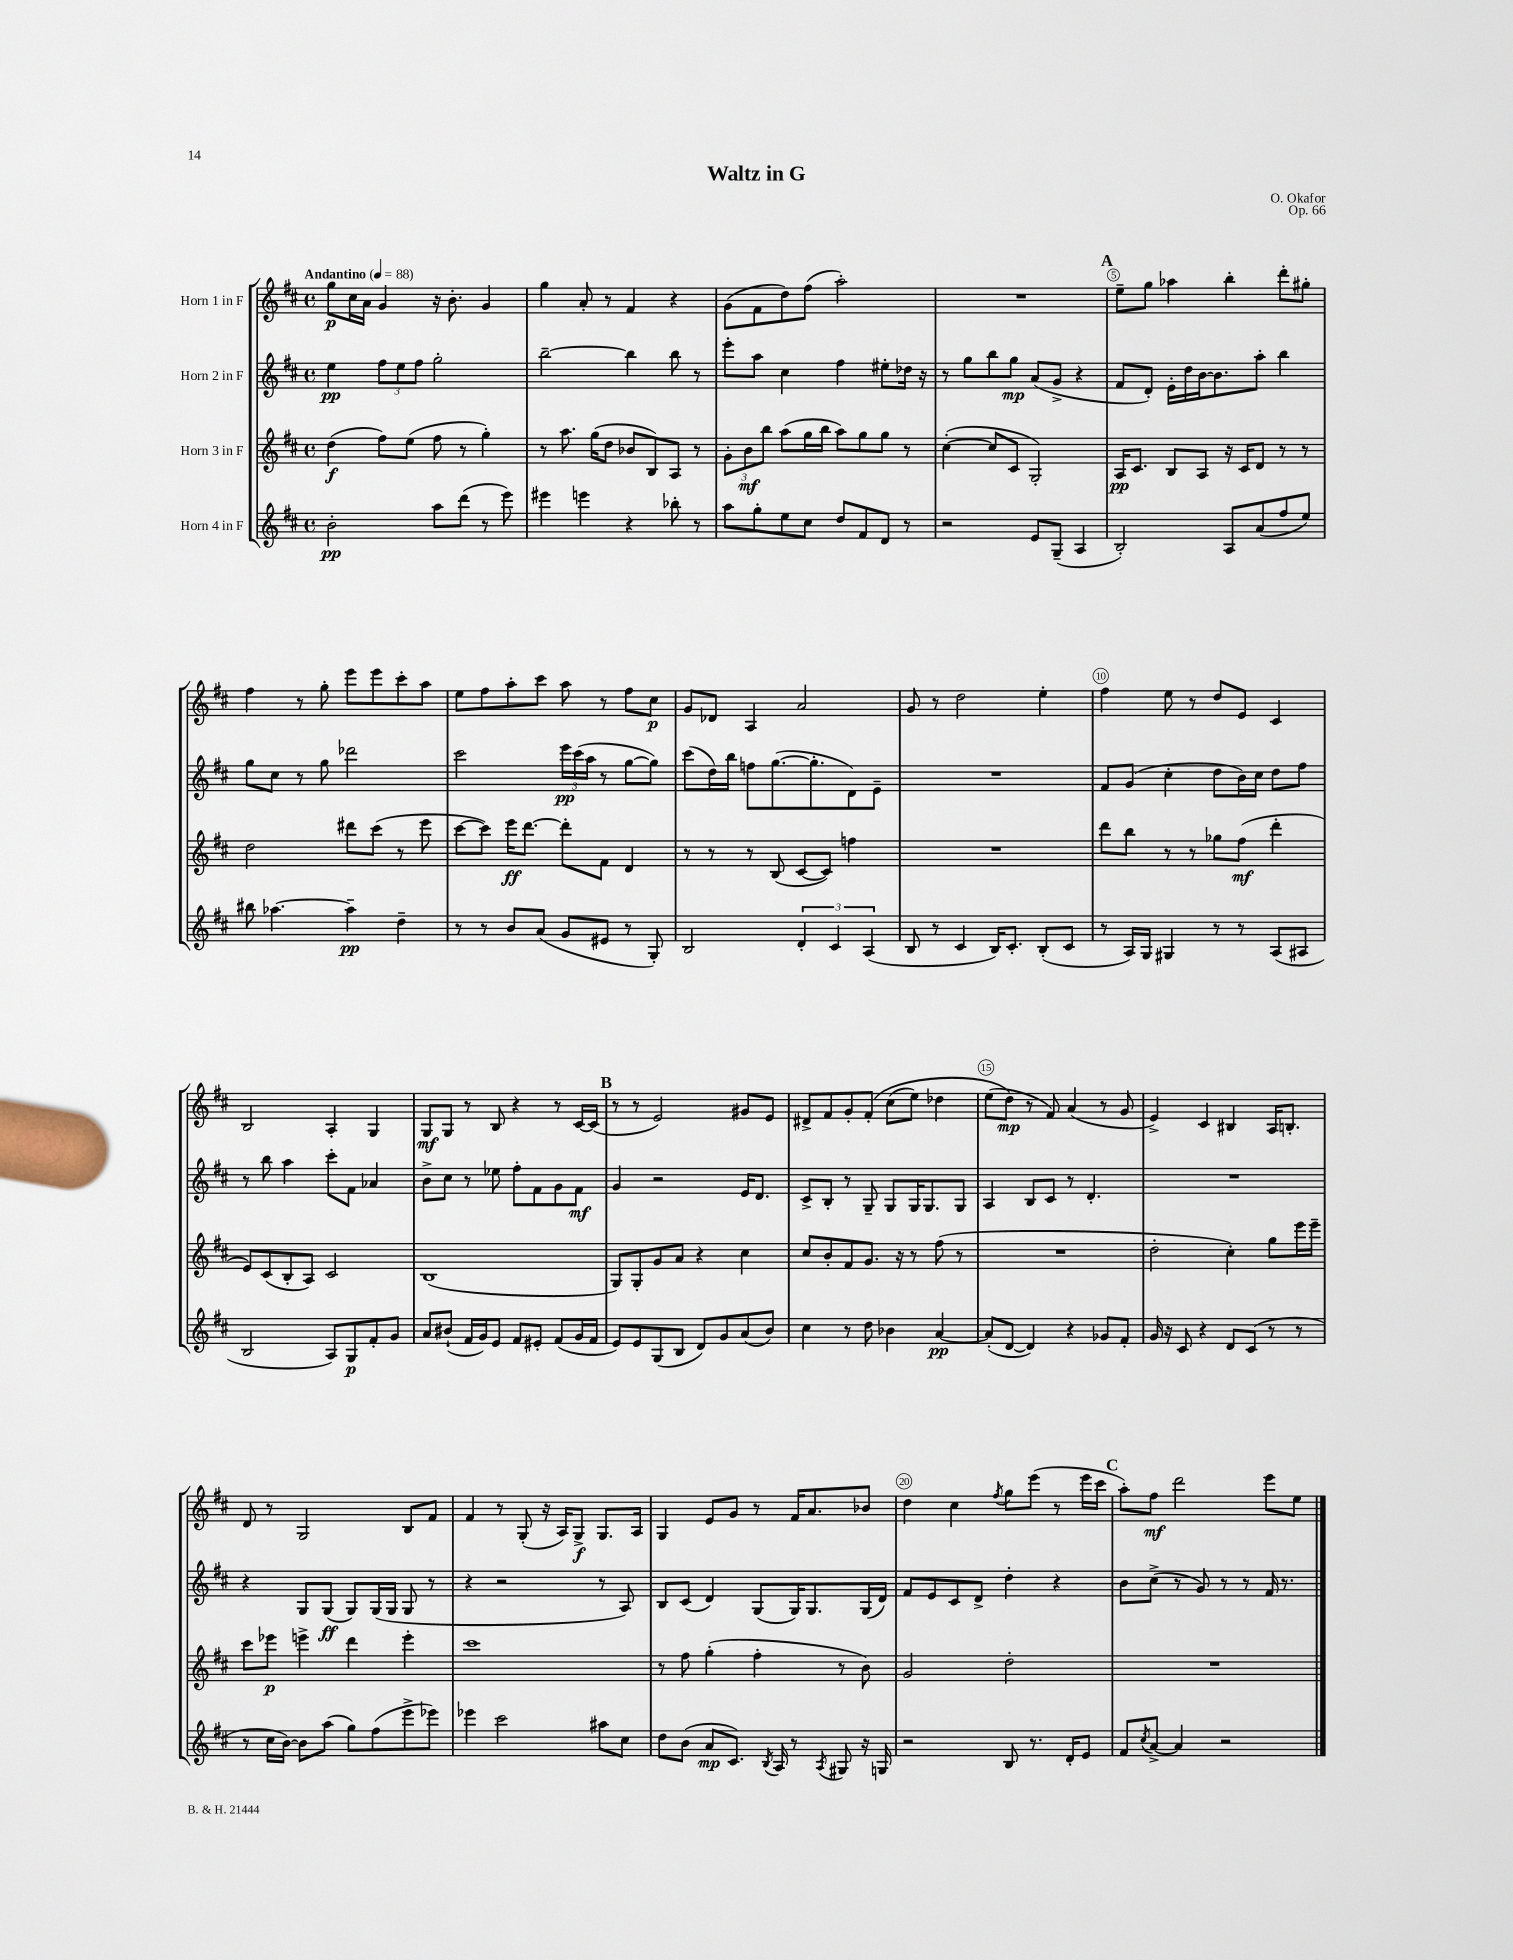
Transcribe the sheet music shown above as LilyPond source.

\header { title = "Waltz in G" composer = "O. Okafor" opus = "Op. 66" }
<<
\new StaffGroup <<
\new Staff = "s0" \with { instrumentName = "Horn 1 in F" } {
    \clef treble \key d \major \defaultTimeSignature \time 4/4 \tempo "Andantino" 4 = 88
    g''8\p cis''16 a'16 g'4 r16 b'8.-. g'4 |
    g''4 a'8-. r8 fis'4 r4 |
    g'8( fis'8 d''8) fis''8( a''2-.) |
    R1 |
    \mark \markup { \bold "A" } e''8-- g''8 aes''4 b''4-. d'''8-. gis''8-. |
    fis''4 r8 g''8-. e'''8 e'''8 cis'''8-. a''8 |
    e''8 fis''8 a''8-. cis'''8 a''8 r8 fis''8 cis''8\p |
    g'8 des'8 a4 a'2 |
    g'8 r8 d''2 e''4-. |
    fis''4 e''8 r8 d''8 e'8 cis'4 |
    b2 a4-. g4 |
    g8\mf g8 r8 b8 r4 r8 cis'16~ cis'16( |
    \mark \markup { \bold "B" } r8 r8 e'2) gis'8 e'8 |
    dis'8-> fis'8 g'8-. fis'8-.\( cis''8( e''8) des''4 |
    e''8( d''8\mp\) r8 fis'8) a'4( r8 g'8 |
    e'4->) cis'4 bis4 a16 b8.-. |
    d'8 r8 g2 b8 fis'8 |
    fis'4 r8 g8-.( r16 a16) g8->\f g8. a16 |
    g4 e'8 g'8 r8 fis'16 a'8. bes'8 |
    d''4 cis''4 \acciaccatura { fis''8 } g''8 e'''8( r8 e'''16 cis'''16 |
    \mark \markup { \bold "C" } a''8-.) fis''8\mf d'''2 e'''8 e''8 \bar "|." |
}
\new Staff = "s1" \with { instrumentName = "Horn 2 in F" } {
    \clef treble \key d \major \defaultTimeSignature \time 4/4
    e''4\pp \tuplet 3/2 { fis''8 e''8 fis''8 } g''2-. |
    b''2~-- b''4 b''8 r8 |
    e'''8-. a''8 cis''4 fis''4 eis''8-. des''16 r16 |
    r8 g''8 b''8 g''8\mp a'8( g'8-> r4 |
    \mark \markup { \bold "A" } fis'8 d'8-.) e'16-. d''16 b'16~ b'8. a''8-. b''4 |
    g''8 cis''8 r8 g''8 des'''2 |
    cis'''2 \tuplet 3/2 { e'''16\pp cis'''16( a''16 } r8 g''8~ g''8) |
    cis'''8( d''16) b''16 f''8 g''8.~( g''8.-. d'8) e'8-- |
    R1 |
    fis'8 g'8( cis''4-. d''8 b'16) cis''16 d''8 fis''8 |
    r8 b''8 a''4 cis'''8-. fis'8 aes'4 |
    b'8-> cis''8 r8 ees''8 fis''8-. fis'8 g'8 fis'8\mf |
    \mark \markup { \bold "B" } g'4 r2 e'16 d'8. |
    cis'8-> b8-. r8 g8-- g8 g16 g8. g8 |
    a4 b8 cis'8 r8 d'4.-. |
    R1 |
    r4 g8 g8\ff( g8) g16( g16 g8 r8 |
    r4 r2 r8 a8) |
    b8 cis'8( d'4) g8( g16) g8. g16( d'16) |
    fis'8 e'8 cis'8 d'8-> d''4-. r4 |
    \mark \markup { \bold "C" } b'8 cis''8->( r8 g'8) r8 r8 fis'16 r8. \bar "|." |
}
\new Staff = "s2" \with { instrumentName = "Horn 3 in F" } {
    \clef treble \key d \major \defaultTimeSignature \time 4/4
    d''4\f( fis''8) e''8( fis''8 r8 g''4-.) |
    r8 a''8. g''16( d''8 bes'8 b8) a8 r8 |
    \tuplet 3/2 { g'8-. b'8\mf b''8 } a''8( g''16 b''16 a''8) g''8 g''8 r8 |
    cis''4~-.( cis''8 cis'8 g2-.) |
    \mark \markup { \bold "A" } a16\pp cis'8. b8 a8 r16 cis'16 d'8 r8 r8 |
    d''2 dis'''8 cis'''8( r8 e'''8 |
    cis'''8~ cis'''8) e'''16\ff d'''8.~ d'''8-. fis'8 d'4 |
    r8 r8 r8 b8( cis'8~ cis'8) f''4 |
    R1 |
    d'''8 b''8 r8 r8 ges''8 fis''8\mf( d'''4-. |
    e'8) cis'8( b8-. a8) cis'2 |
    b1( |
    \mark \markup { \bold "B" } g8) g8-. g'8 a'8 r4 cis''4 |
    cis''8 b'8-. fis'8 g'8. r16 r8 fis''8( r8 |
    R1 |
    d''2-. cis''4-.) g''8 e'''16 e'''16-- |
    cis'''8 ees'''8\p e'''4-> d'''4 e'''4-. |
    cis'''1 |
    r8 fis''8 g''4-.( fis''4-. r8 b'8) |
    g'2 d''2-. |
    \mark \markup { \bold "C" } R1 \bar "|." |
}
\new Staff = "s3" \with { instrumentName = "Horn 4 in F" } {
    \clef treble \key d \major \defaultTimeSignature \time 4/4
    b'2-.\pp a''8 d'''8( r8 e'''8) |
    eis'''4 e'''4 r4 bes''8-. r8 |
    a''8 g''8-. e''8 cis''8 d''8 fis'8 d'8 r8 |
    r2 e'8 g8--( a4 |
    \mark \markup { \bold "A" } b2-.) a8 a'8( fis''8 e''8) |
    bis''8 aes''4.~ aes''4--\pp d''4-- |
    r8 r8 b'8 a'8( g'8 eis'8 r8 g8-.) |
    b2 \tuplet 3/2 { d'4-. cis'4 a4( } |
    b8 r8 cis'4 b16) cis'8.-. b8-.( cis'8 |
    r8 a16) g16 gis4 r8 r8 a8( ais8 |
    b2 a8) g8\p fis'8-. g'8 |
    a'8 bis'8-!( fis'16 g'16) e'8 fis'8 eis'8-. fis'8( g'16 fis'16 |
    \mark \markup { \bold "B" } e'8) e'8 g8( b8 d'8) g'8 a'8( b'8) |
    cis''4 r8 d''8 bes'4 a'4~\pp |
    a'8-.( d'8~ d'4) r4 ges'8 fis'8-. |
    g'16 r16 cis'8 r4 d'8 cis'8( r8 r8 |
    r8 cis''16 b'16~) b'8 a''8( g''8) fis''8( e'''8-> ees'''8) |
    ees'''4 cis'''2 ais''8 cis''8 |
    d''8 b'8( a'8\mp cis'8.) \acciaccatura { b8 } a16 r8 \acciaccatura { a8 } gis8 r16 g16 |
    r2 b8 r8. d'16-. e'8 |
    \mark \markup { \bold "C" } fis'8 \acciaccatura { cis''8 } a'8~-> a'4 r2 \bar "|." |
}
>>
>>
\layout { \context { \Score \override BarNumber.break-visibility = ##(#f #t #t) barNumberVisibility = #(every-nth-bar-number-visible 5) \override BarNumber.stencil = #(make-stencil-circler 0.1 0.3 ly:text-interface::print) } }
